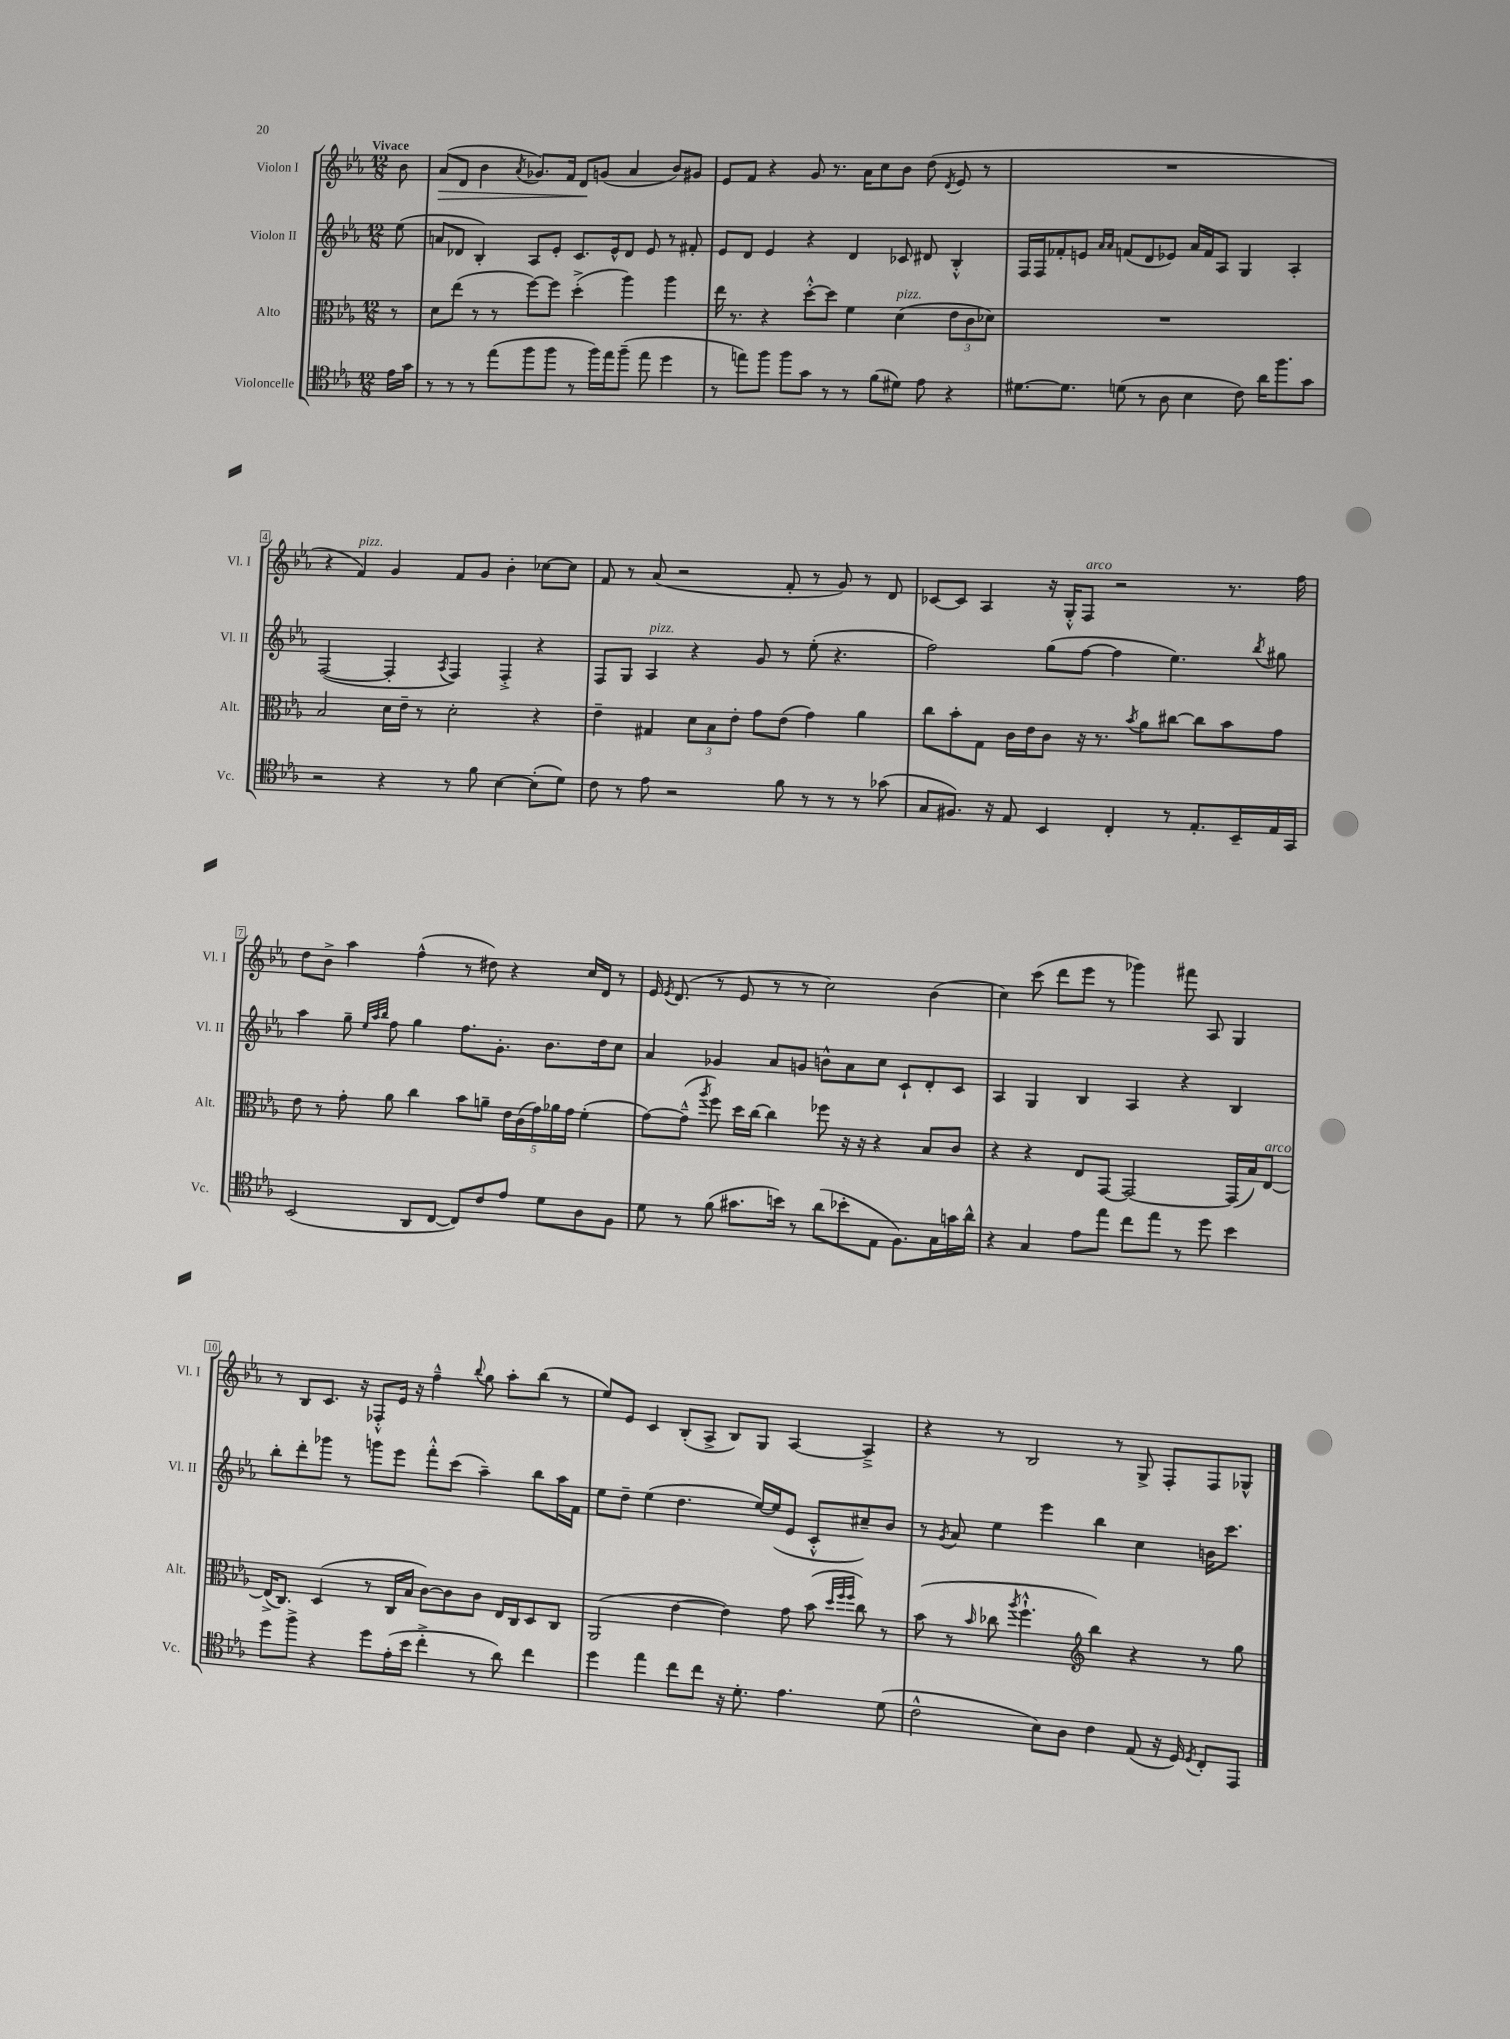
<<
\new StaffGroup <<
\new Staff = "s0" \with { instrumentName = "Violon I" shortInstrumentName = "Vl. I" } {
    \clef treble \key ees \major \numericTimeSignature \time 12/8 \partial 8 \tempo "Vivace"
    \autoBeamOff bes'8 |
    aes'8[\>( d'8] bes'4 \acciaccatura { aes'8 } ges'8.[) f'16] d'8[\! g'8]( aes'4 bes'8[) gis'8] |
    ees'8[ f'8] r4 g'8 r8. aes'16[ c''8 bes'8] d''8( \acciaccatura { d'8 } ees'8 r8 |
    R1. |
    r4 f'4^\markup { \italic "pizz." }) g'4 f'8[ g'8] bes'4-. ces''8[~ ces''8] |
    f'8 r8 aes'8( r2 f'8-. r8 g'8) r8 d'8 |
    ces'8[~ ces'8] aes4 r16 g16[-.-^ f8]^\markup { \italic "arco" } r2 r8. f''16 |
    d''8[ bes'8]-> aes''4 f''4-^( r8 dis''8) r4 c''16[ d'16] r8 |
    ees'16 \acciaccatura { ees'8 } d'8.( r8 ees'8 r8 r8 c''2) bes'4( |
    c''4) c'''8( d'''8[ ees'''8] r8 ges'''4) fis'''8 aes8 g4 |
    r8 bes8[ c'8.] r16 fes8[-.-^ ees'16] r16 f''4---^ \appoggiatura { bes''8 } g''8 aes''8[-. bes''8]( r8 |
    ees''8[) ees'8] c'4 bes8[-.( aes8]-> bes8[) g8] aes4~ aes4---> |
    r4 r8 bes2 r8 g8-> f8[-. f8 ges8]-^ \bar "|." |
}
\new Staff = "s1" \with { instrumentName = "Violon II" shortInstrumentName = "Vl. II" } {
    \clef treble \key ees \major \numericTimeSignature \time 12/8 \partial 8
    \autoBeamOff ees''8( |
    a'8[ des'8] bes4-.) aes8[ ees'8]-. c'8.[ ees'16-^ des'8] ees'8 r8 fis'8-. |
    ees'8[ d'8] ees'4 r4 d'4 ces'8 dis'8 bes4-.-^ |
    f16[ f16 fes'8-. e'8] \grace { aes'16[ aes'16] } f'8[( d'8 ees'8]) aes'16[ f'16 aes8] g4 aes4-. |
    f2~( f4-. \acciaccatura { aes8 } f4) f4-.-> r4 |
    f8[ g8] aes4^\markup { \italic "pizz." } r4 g'8 r8 ees''8-.( r4. |
    f''2) g''8[( f''8]~ f''4 ees''4.) \acciaccatura { bes''8 } gis''8 |
    aes''4 g''8-- \grace { ees''32[ aes''32 bes''32] } f''8 g''4 f''8.[ g'8.]-. bes'8.[ d''16 c''8] |
    aes'4 ges'4 aes'8[ g'8] b'8[-^ aes'8 c''8] c'8[-! d'8-. c'8] |
    aes4 g4 bes4 aes4 r4 bes4 |
    bes''8[-. d'''8-. ges'''8] r8 g'''8[ ees'''8] f'''8[-.-^ c'''8]( aes''4--) bes''8[ aes''16 f'16] |
    ees''8[ d''8]-- ees''4( d''4. ees''16[~) ees''16( ees'8] c'8[-.-^ cis''8--) bes'8] |
    r8 \acciaccatura { g'8 } aes'8 ees''4 ees'''4 bes''4 c''4 b'16[ c'''8.] \bar "|." |
}
\new Staff = "s2" \with { instrumentName = "Alto" shortInstrumentName = "Alt." } {
    \clef alto \key ees \major \numericTimeSignature \time 12/8 \partial 8
    \autoBeamOff r8 |
    d'8[ ees''8]( r8 r8 f''8[~) f''8] d''4-.->( aes''4) aes''4 |
    ees''16 r8. r4 d''8[~-.-^ d''8] f'4 d'4^\markup { \italic "pizz." }( \tuplet 3/2 { ees'8[ c'8 des'8]) } |
    R1. |
    bes2 d'16[ ees'16]-- r8 d'2-. r4 |
    ees'4-- gis4 \tuplet 3/2 { d'8[ bes8 ees'8]-. } g'8[ ees'8]( g'4) aes'4 |
    c''8[ bes'8-. g8] c'16[ ees'16 c'8] r16 r8. \acciaccatura { bes'8 } aes'8[ cis''8]~ cis''8[ bes'8 g'8] |
    ees'8 r8 g'8-. aes'8 c''4 bes'8[ a'8]-- \tuplet 5/4 { ees'16[ c'16( g'16) aes'16 g'16] } f'4-.( |
    g'8[~) g'8]---^( \acciaccatura { aes''8 } f''8) d''16[ c''16]~ c''4 fes''8 r16 r16 r4 bes8[ c'8] |
    r4 r4 ees8[ g,8]~ g,2~ g,16[( bes16) ees8]~^\markup { \italic "arco" } |
    ees16[->( c8.]) d4( r8 c16[ bes16] c'8[~) c'8 c'8] ees16[ c16 d8 c8] |
    aes,2( ees'4~ ees'4) g'8 bes'8( \grace { d''32[ f''32 f''32] } c''8) r8 |
    bes'8( r8 \grace { bes'16 } ces''8 \acciaccatura { aes''8 } f''4.-!-^ \clef treble bes''4) r4 r8 g''8 \bar "|." |
}
\new Staff = "s3" \with { instrumentName = "Violoncelle" shortInstrumentName = "Vc." } {
    \clef tenor \key ees \major \numericTimeSignature \time 12/8 \partial 8
    \autoBeamOff ees'16[ g'16] |
    r8 r8 r8 ees''8[( f''8 f''8] r8 f''16[) ees''16 f''8]--( ees''8 d''4 |
    r8 e''8[) f''8] f''8[ g'8] r8 r8 f'8[( dis'8]) ees'8 r4 |
    dis'8.[~ dis'8.] d'8( r8 aes8 bes4 c'8) aes'16[ f''8. g'8] |
    r2 r4 r8 f'8 bes4~ bes8[-.( d'8]) |
    c'8 r8 ees'8 r2 f'8 r8 r8 r8 ges'8( |
    g8[ fis8.]) r16 ees8 bes,4 c4-. r8 ees8.[-. bes,16-- ees16 g,16] |
    bes,2( aes,8[ c8]~ c8[) c'8 ees'8] d'8[ aes8 f8] |
    d'8 r8 f'8( gis'8.[ b'16]) r8 aes'8[( bes'8-. ees8] f8.[) g16 g'16 aes'16]-^ |
    r4 g4 ees'8[ ees''8] c''8[ ees''8] r8 d''8 bes'4 |
    d''8[ f''8]-> r4 d''8[ ees'16-.( bes'16] c''4-.-> r8 aes'8) c''4 |
    d''4 ees''4 c''8[ c''8] r16 d'8.-. ees'4. d'8( |
    c'2-^ bes8[) aes8] c'4 ees8( r16 d16) \acciaccatura { d8 } c8[-. ees,8] \bar "|." |
}
>>
>>
\layout { \context { \Score \override BarNumber.stencil = #(make-stencil-boxer 0.1 0.3 ly:text-interface::print) } }
